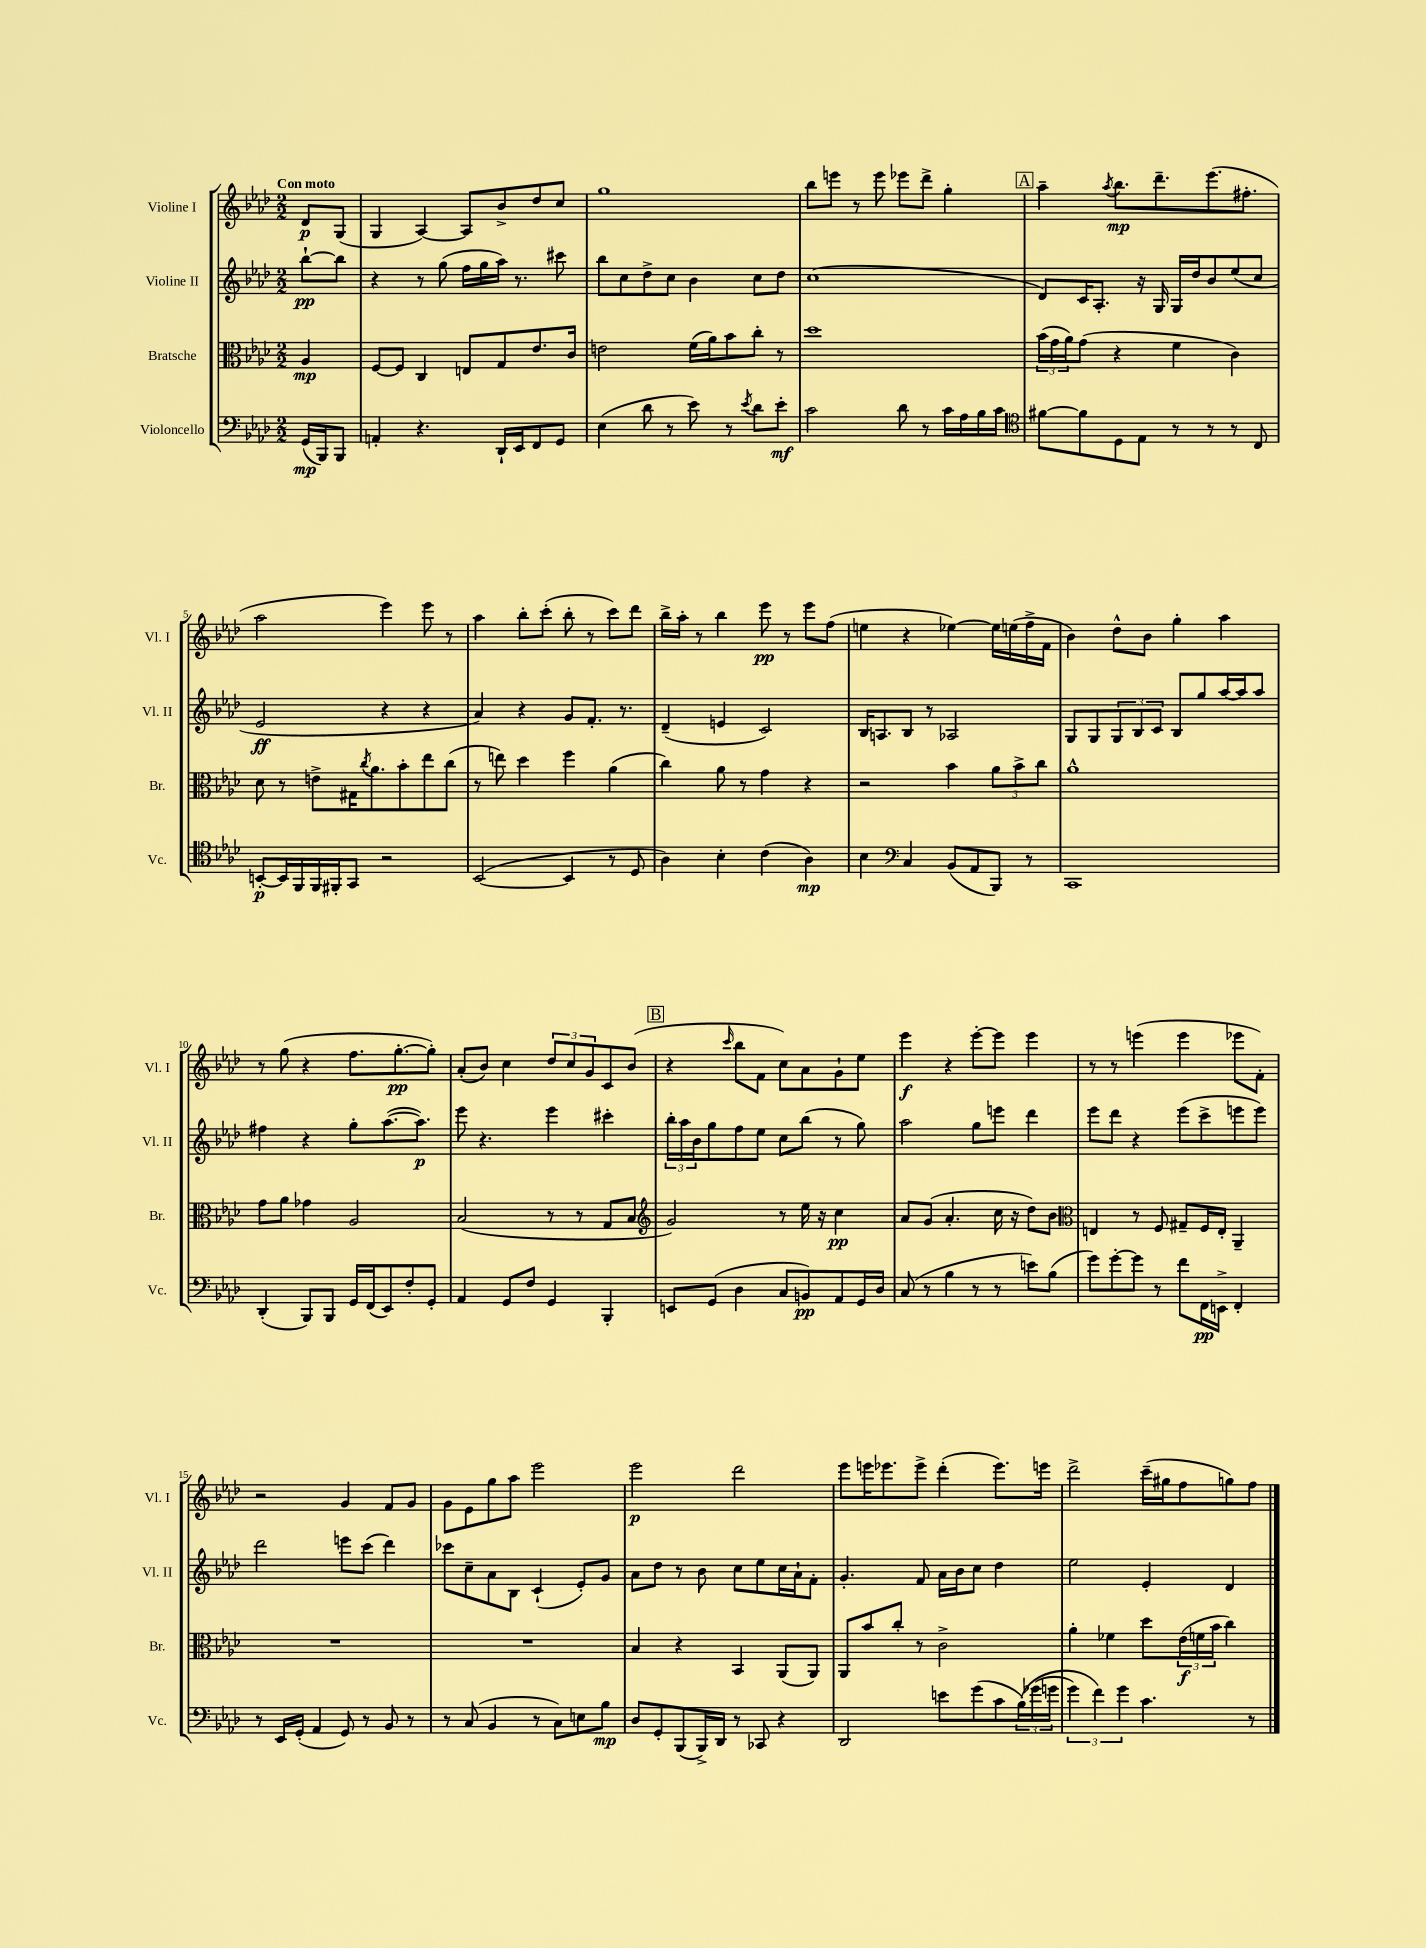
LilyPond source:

<<
\new StaffGroup <<
\new Staff = "s0" \with { instrumentName = "Violine I" shortInstrumentName = "Vl. I" } {
    \clef treble \key aes \major \numericTimeSignature \time 2/2 \partial 4 \tempo "Con moto"
    des'8\p g8( |
    g4 aes4~) aes8 bes'8-> des''8 c''8 |
    g''1 |
    bes''8 e'''8 r8 e'''8 ees'''8 des'''8-> g''4-. |
    \mark \markup { \box "A" } aes''4-- \acciaccatura { aes''8 } bes''8.\mp des'''8.-- ees'''8.( fis''8.-. |
    aes''2 ees'''4) ees'''8 r8 |
    aes''4 bes''8-. c'''8-.( bes''8-. r8 c'''8) des'''8 |
    bes''16-> aes''16-. r8 bes''4 ees'''8\pp r8 ees'''8 f''8( |
    e''4 r4 ees''4~) ees''16 e''16( f''16-> f'16 |
    bes'4) des''8-^ bes'8 g''4-. aes''4 |
    r8 g''8( r4 f''8. g''8.~-.\pp g''8-.) |
    aes'8-.( bes'8) c''4 \tuplet 3/2 { des''8 c''8 g'8 } c'8 bes'8( |
    \mark \markup { \box "B" } r4 \grace { c'''16 } bes''8 f'8 c''8) aes'8 g'8-! ees''8 |
    ees'''4\f r4 ees'''8~-. ees'''8 ees'''4 |
    r8 r8 e'''4( e'''4 ees'''8 f'8-.) |
    r2 g'4 f'8 g'8 |
    g'8 ees'8 g''8 aes''8 ees'''2 |
    ees'''2\p des'''2 |
    ees'''8 e'''16 ees'''8. ees'''8-> des'''4-.( ees'''8.) e'''16 |
    des'''2-> c'''16--( gis''16 f''8 g''8) f''8 \bar "|." |
}
\new Staff = "s1" \with { instrumentName = "Violine II" shortInstrumentName = "Vl. II" } {
    \clef treble \key aes \major \numericTimeSignature \time 2/2 \partial 4
    bes''8~-!\pp bes''8 |
    r4 r8 g''8( f''16 g''16 aes''16) r8. cis'''8 |
    bes''8 c''8 des''8-> c''8 bes'4 c''8 des''8 |
    c''1( |
    \mark \markup { \box "A" } des'8) c'16 aes8.-. r16 g16 g16 des''16 bes'8 ees''8( c''8 |
    ees'2\ff r4 r4 |
    aes'4) r4 g'8 f'8.-. r8. |
    des'4--( e'4 c'2) |
    bes16 a8. bes8 r8 aes2 |
    g8 g8 \tuplet 3/2 { g8 bes8 c'8 } bes8 g''8 aes''16~ aes''16 aes''8 |
    fis''4 r4 g''8-. aes''8.~( aes''8.\p) |
    ees'''8 r4. ees'''4 cis'''4-. |
    \mark \markup { \box "B" } \tuplet 3/2 { bes''16-. aes''16 bes'16 } g''8 f''8 ees''8 c''8 bes''8( r8 g''8) |
    aes''2 g''8 e'''8 des'''4 |
    ees'''8 des'''8 r4 ees'''8( c'''8-> e'''8 e'''8) |
    des'''2 e'''8 c'''8( des'''4) |
    ces'''8 c''8-- aes'8 bes8 c'4-!( ees'8-.) g'8 |
    aes'8 des''8 r8 bes'8 c''8 ees''8 c''16 aes'16-! f'8-. |
    g'4.-. f'8 aes'16 bes'16 c''8 des''4 |
    ees''2 ees'4-. des'4 \bar "|." |
}
\new Staff = "s2" \with { instrumentName = "Bratsche" shortInstrumentName = "Br." } {
    \clef alto \key aes \major \numericTimeSignature \time 2/2 \partial 4
    aes4\mp |
    f8~ f8 c4 e8 g8 ees'8. c'16 |
    e'2 f'16( aes'16) bes'8 c''8-. r8 |
    des''1 |
    \mark \markup { \box "A" } \tuplet 3/2 { bes'16( g'16 aes'16) } g'8( r4 f'4 c'4) |
    des'8 r8 e'8-> gis16 \acciaccatura { c''8 } aes'8. bes'8-. ees''8 c''8( |
    r8 e''8) des''4 f''4 aes'4( |
    c''4) aes'8 r8 g'4 r4 |
    r2 bes'4 \tuplet 3/2 { aes'8 bes'8-> c''8 } |
    aes'1-^ |
    g'8 aes'8 ges'4 aes2 |
    bes2( r8 r8 g8 bes8 |
    \mark \markup { \box "B" } \clef treble g'2) r8 ees''16 r16 c''4\pp |
    aes'8 g'8( aes'4.-. c''16 r16 des''8) bes'8 |
    \clef alto e4 r8 f8 gis8-- f16 e16-. aes,4-- |
    R1 |
    R1 |
    bes4 r4 bes,4 aes,8( aes,8) |
    aes,8 bes'8 c''8-. r8 c'2-> |
    aes'4-. fes'4 des''8 \tuplet 3/2 { ees'16\f( f'16 bes'16 } c''4) \bar "|." |
}
\new Staff = "s3" \with { instrumentName = "Violoncello" shortInstrumentName = "Vc." } {
    \clef bass \key aes \major \numericTimeSignature \time 2/2 \partial 4
    g,16\mp( bes,,16) bes,,8 |
    a,4-. r4. des,16-! ees,16 f,8 g,8 |
    ees4( des'8 r8 ees'8) r8 \acciaccatura { ees'8 } des'8 ees'8-.\mf |
    c'2 des'8 r8 c'16 aes16 bes16 c'16 |
    \mark \markup { \box "A" } \clef tenor fis'8~ fis'8 des8 ees8 r8 r8 r8 c8 |
    b,8~-.\p b,16 f,16 f,16 fis,16-. g,8 r2 |
    bes,2~( bes,4 r8 des8 |
    aes4) bes4-. c'4( aes4\mp) |
    bes4 \clef bass c4 bes,8( aes,8 bes,,8) r8 |
    c,1 |
    des,4-.( bes,,8) bes,,8 g,16 f,16( ees,8) f8-. g,8-. |
    aes,4 g,8 f8 g,4 bes,,4-. |
    \mark \markup { \box "B" } e,8 g,8( des4 c8 b,8\pp) aes,8 g,16 des16 |
    c8( r8 bes4 r8 r8 e'8) bes8( |
    g'8) g'8~-. g'8 r8 f'8 f,16\pp e,16-> f,4-. |
    r8 ees,16 g,16-.( aes,4 g,8) r8 bes,8 r8 |
    r8 c8( bes,4 r8 c8) e8 bes8\mp |
    des8 g,8-. bes,,8( bes,,16->) des,16 r8 ces,8 r4 |
    des,2 e'8 g'8( c'8 \tuplet 3/2 { bes16)\( ges'16( g'16 } |
    \tuplet 3/2 { g'4) f'4\) g'4 } c'4. r8 \bar "|." |
}
>>
>>
